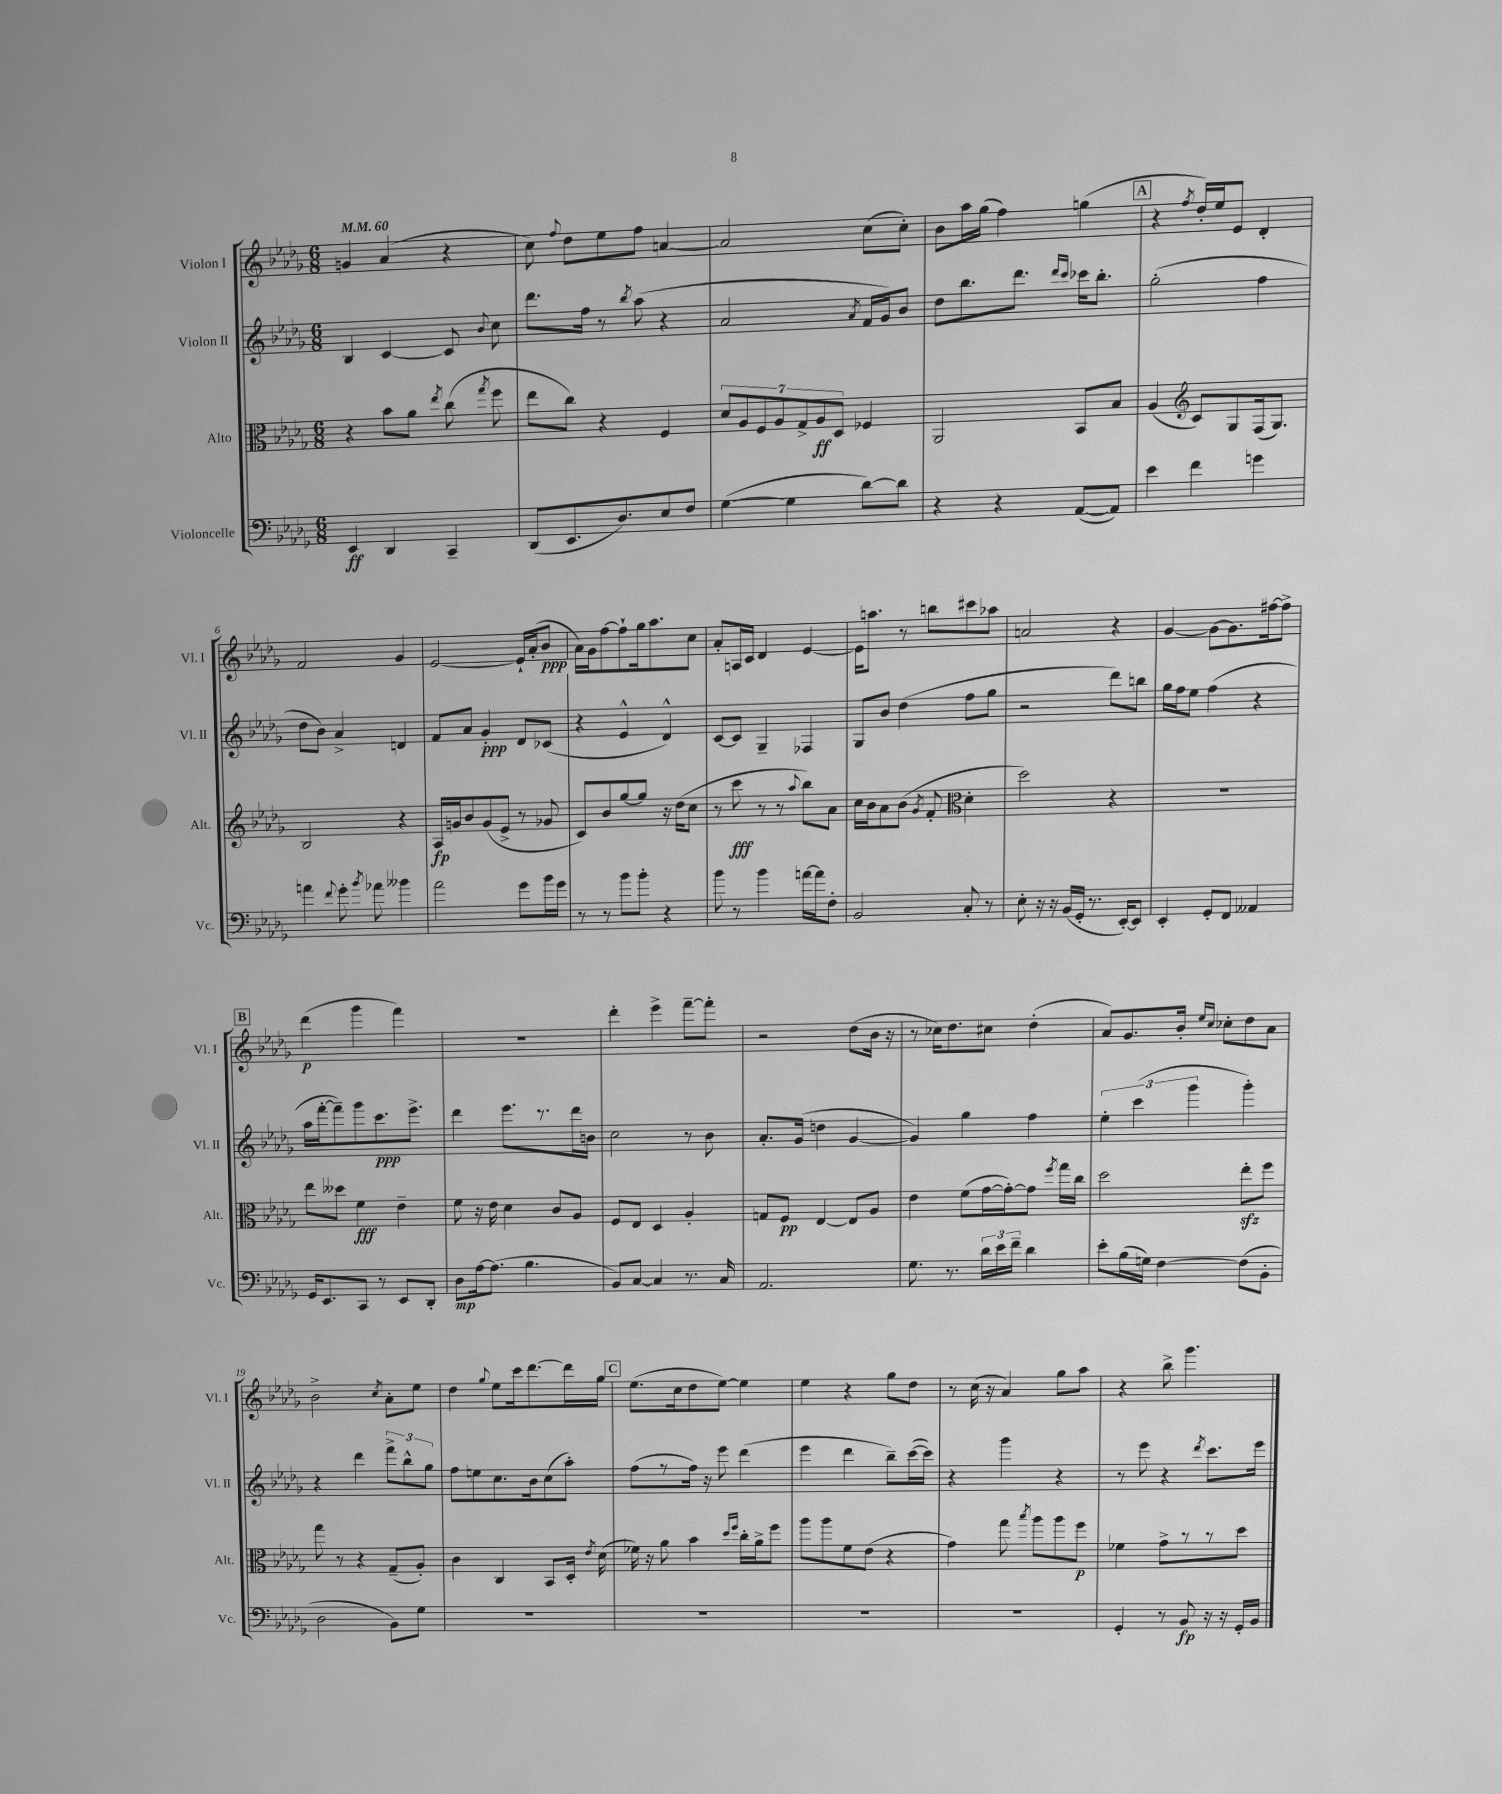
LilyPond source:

<<
\new StaffGroup <<
\new Staff = "s0" \with { instrumentName = "Violon I" shortInstrumentName = "Vl. I" } {
    \clef treble \key des \major \numericTimeSignature \time 6/8 \tempo 4 = 60
    \autoBeamOff g'4 aes'4( r4 |
    c''8) \appoggiatura { f''8 } des''8[ ees''8 f''8] a'4~ |
    a'2 c''8[( c''8]-.) |
    bes'8[ aes''16 ges''16]( f''4) g''4( |
    \mark \markup { \box "A" } r4 \acciaccatura { f''8 } des''16[-.) ees''16 ees'8] des'4-. |
    f'2 ges'4 |
    ees'2~ ees'16[-! aes'16-.( bes'8]\ppp |
    aes'16[) ges'16 f''8~ f''8-! ges''16 aes''8. c''8] |
    aes'8[-. a16 c'16] des'4 ees'4~ |
    ees'16[ a''8.] r8 b''8[ cis'''8 aes''8] |
    a'2 r4 |
    ges'4~ ges'8[~ ges'8. fis''16~ fis''8]-> |
    \mark \markup { \box "B" } des'''4\p( ges'''4 f'''4) |
    R2. |
    des'''4-. ees'''4-> f'''8[~-- f'''8]-. |
    r2 des''8[( bes'16] r16 |
    r8 ces''16[) des''8. cis''8] des''4-.( |
    aes'8[) ges'8. bes'16]-. \grace { ees''16[ c''16] } ces''8[-. des''8 aes'8] |
    bes'2-> \acciaccatura { c''8 } aes'8[-. ees''8] |
    des''4 \appoggiatura { ges''8 } ees''8[ c'''16 des'''8.~ des'''16 ges''16] |
    \mark \markup { \box "C" } ees''8.[( c''16 des''8 ees''8]~) ees''4 |
    ees''4 r4 ges''8[ des''8] |
    r8 c''16( r16 aes'4) ges''8[ aes''8] |
    r4 bes''8-> ges'''4. \bar "|." |
}
\new Staff = "s1" \with { instrumentName = "Violon II" shortInstrumentName = "Vl. II" } {
    \clef treble \key des \major \numericTimeSignature \time 6/8
    \autoBeamOff bes4 c'4~ c'8 \appoggiatura { bes'8 } c''8 |
    des'''8.[ f''16] r8 \acciaccatura { bes''8 } aes''8( r4 |
    aes'2 \acciaccatura { aes'8 } f'16[ ges'16) bes'8] |
    des''8[ bes''8. des'''8.] \grace { des'''16[ c'''16] } ces'''16[ bes''8.]-. |
    \mark \markup { \box "A" } ges''2-.( f''4 |
    des''8[ bes'8]) aes'4-> d'4 |
    f'8[ aes'8] ges'4-.\ppp des'8[ ces'8]( |
    r4 ees'4-^ des'4-^) |
    c'8[~ c'8] ges4-- fes4 |
    ges8[ bes'8] des''4( f''8[ ges''8] |
    r2 des'''8[) b''8] |
    ges''16[ f''16 ees''8] f''4( r4 |
    \mark \markup { \box "B" } aes''16[ f'''16~-. f'''8--) ges'''8 c'''8.\ppp ees'''8.]-> |
    des'''4 ees'''8.[ r8. des'''16 b'16] |
    c''2 r8 bes'8 |
    aes'8.[-. ges'16]( d''4 ges'4~ |
    ges'4) ges''4 f''4 |
    \tuplet 3/2 { ees''4-. c'''4( ges'''4 } ges'''4-.) |
    r4 des'''4 \tuplet 3/2 { f'''8[-> bes''8-^ ges''8] } |
    f''8[ e''8 c''8. bes'16 c''8( aes''8]-.) |
    \mark \markup { \box "C" } f''8[( r8 f''16]) r16 ees'''8 des'''4( |
    ees'''4 des'''4 bes''8[--) c'''16~( c'''16]) |
    r4 ges'''4 r4 |
    r8 ees'''8 r4 \acciaccatura { des'''8 } c'''8.[ ees'''16] \bar "|." |
}
\new Staff = "s2" \with { instrumentName = "Alto" shortInstrumentName = "Alt." } {
    \clef alto \key des \major \numericTimeSignature \time 6/8
    \autoBeamOff r4 bes'8[ aes'8] \acciaccatura { ees''8 } c''8( \acciaccatura { ges''8 } f''8 |
    ees''8[ c''8]) r4 f4 |
    \tuplet 7/4 { des'8[ aes8 f8 aes8 ges8-> aes8\ff des8] } fes4 |
    aes,2 bes,8[ bes8] |
    \mark \markup { \box "A" } aes4( \clef treble c'8[) ges8 f16( ges8.]) |
    bes2 r4 |
    aes16[\fp g'16 bes'8 g'8( ees'8]-> r8 ges'8 |
    c'8[) bes'8 ges''8~ ges''8] r16 des''16[( c''8] |
    r8 c'''8\fff r8 r8 \appoggiatura { aes''8 } bes''8[) aes'8] |
    c''16[ bes'16 aes'8 bes'8]( \acciaccatura { ges'8 } f'8-. \clef alto des'4-. |
    des''2) r4 |
    R2. |
    \mark \markup { \box "B" } ees''8[ deses''8] f'4\fff ees'4-- |
    f'8 r16 ees'16 des'4 c'8[ aes8] |
    f8[ ees8] des4 aes4-. |
    g8[ f8]\pp ees4~ ees8[ aes8] |
    ees'4 f'8[( ges'16~ ges'16~-.) ges'8] \acciaccatura { f''8 } ges''16[ c''16] |
    des''2 ees''8[-.\sfz f''8] |
    ges''8 r8 r4 ges8[--( aes8]-.) |
    c'4 c4 bes,8[ des16]-. \acciaccatura { ees'8 } des'16( |
    \mark \markup { \box "C" } fes'16) r16 aes'8 bes'4 \grace { des''16[ f''16] } c''16[-. aes'16-> f''8] |
    aes''8[ aes''8 f'8 ees'8]( r4 |
    ges'4) ges''8 \acciaccatura { bes''8 } aes''8[ aes''8 f''8]\p |
    fes'4 ges'8[-> r8 r8 des''8] \bar "|." |
}
\new Staff = "s3" \with { instrumentName = "Violoncelle" shortInstrumentName = "Vc." } {
    \clef bass \key des \major \numericTimeSignature \time 6/8
    \autoBeamOff ees,4\ff des,4 c,4-- |
    des,8[( ees,8. des8.) ees8 f8] |
    ges4~( ges4 des'8[~) des'8] |
    r4 r4 aes,8[~( aes,8]) |
    \mark \markup { \box "A" } ees'4 f'4 g'4 |
    a'4 \appoggiatura { f'8 } ges'8-. \acciaccatura { bes'8 } aes'8 beses'4 |
    aes'2 ges'8[ bes'16 ges'16] |
    r8 r8 bes'8[ bes'8]-. r4 |
    bes'8 r8 bes'4 a'16[~ a'16 f8]-. |
    bes,2 c8-. r8 |
    ees8-. r16 r16 bes,16[( ges,16]-. r8. ees,16[~-.) ees,8] |
    ees,4-. ges,8[-. f,8] aeses,4 |
    \mark \markup { \box "B" } ges,16[ ees,8. c,8] r8 ees,8[ des,8]-. |
    des8[\mp aes16~ aes8.]( bes4. |
    bes,8[) c8]~ c4 r8. c16 |
    aes,2. |
    ges8. r8. \tuplet 3/2 { des'16[ ees'16 f'16]-- } des'4 |
    ees'8[-. bes16( g16]) f4~ f8[( bes,8]-. |
    des2 bes,8[) ges8] |
    R2. |
    \mark \markup { \box "C" } R2. |
    R2. |
    R2. |
    ges,4-. r8 bes,8\fp r16 r16 ges,16[-. bes,16] \bar "|." |
}
>>
>>
